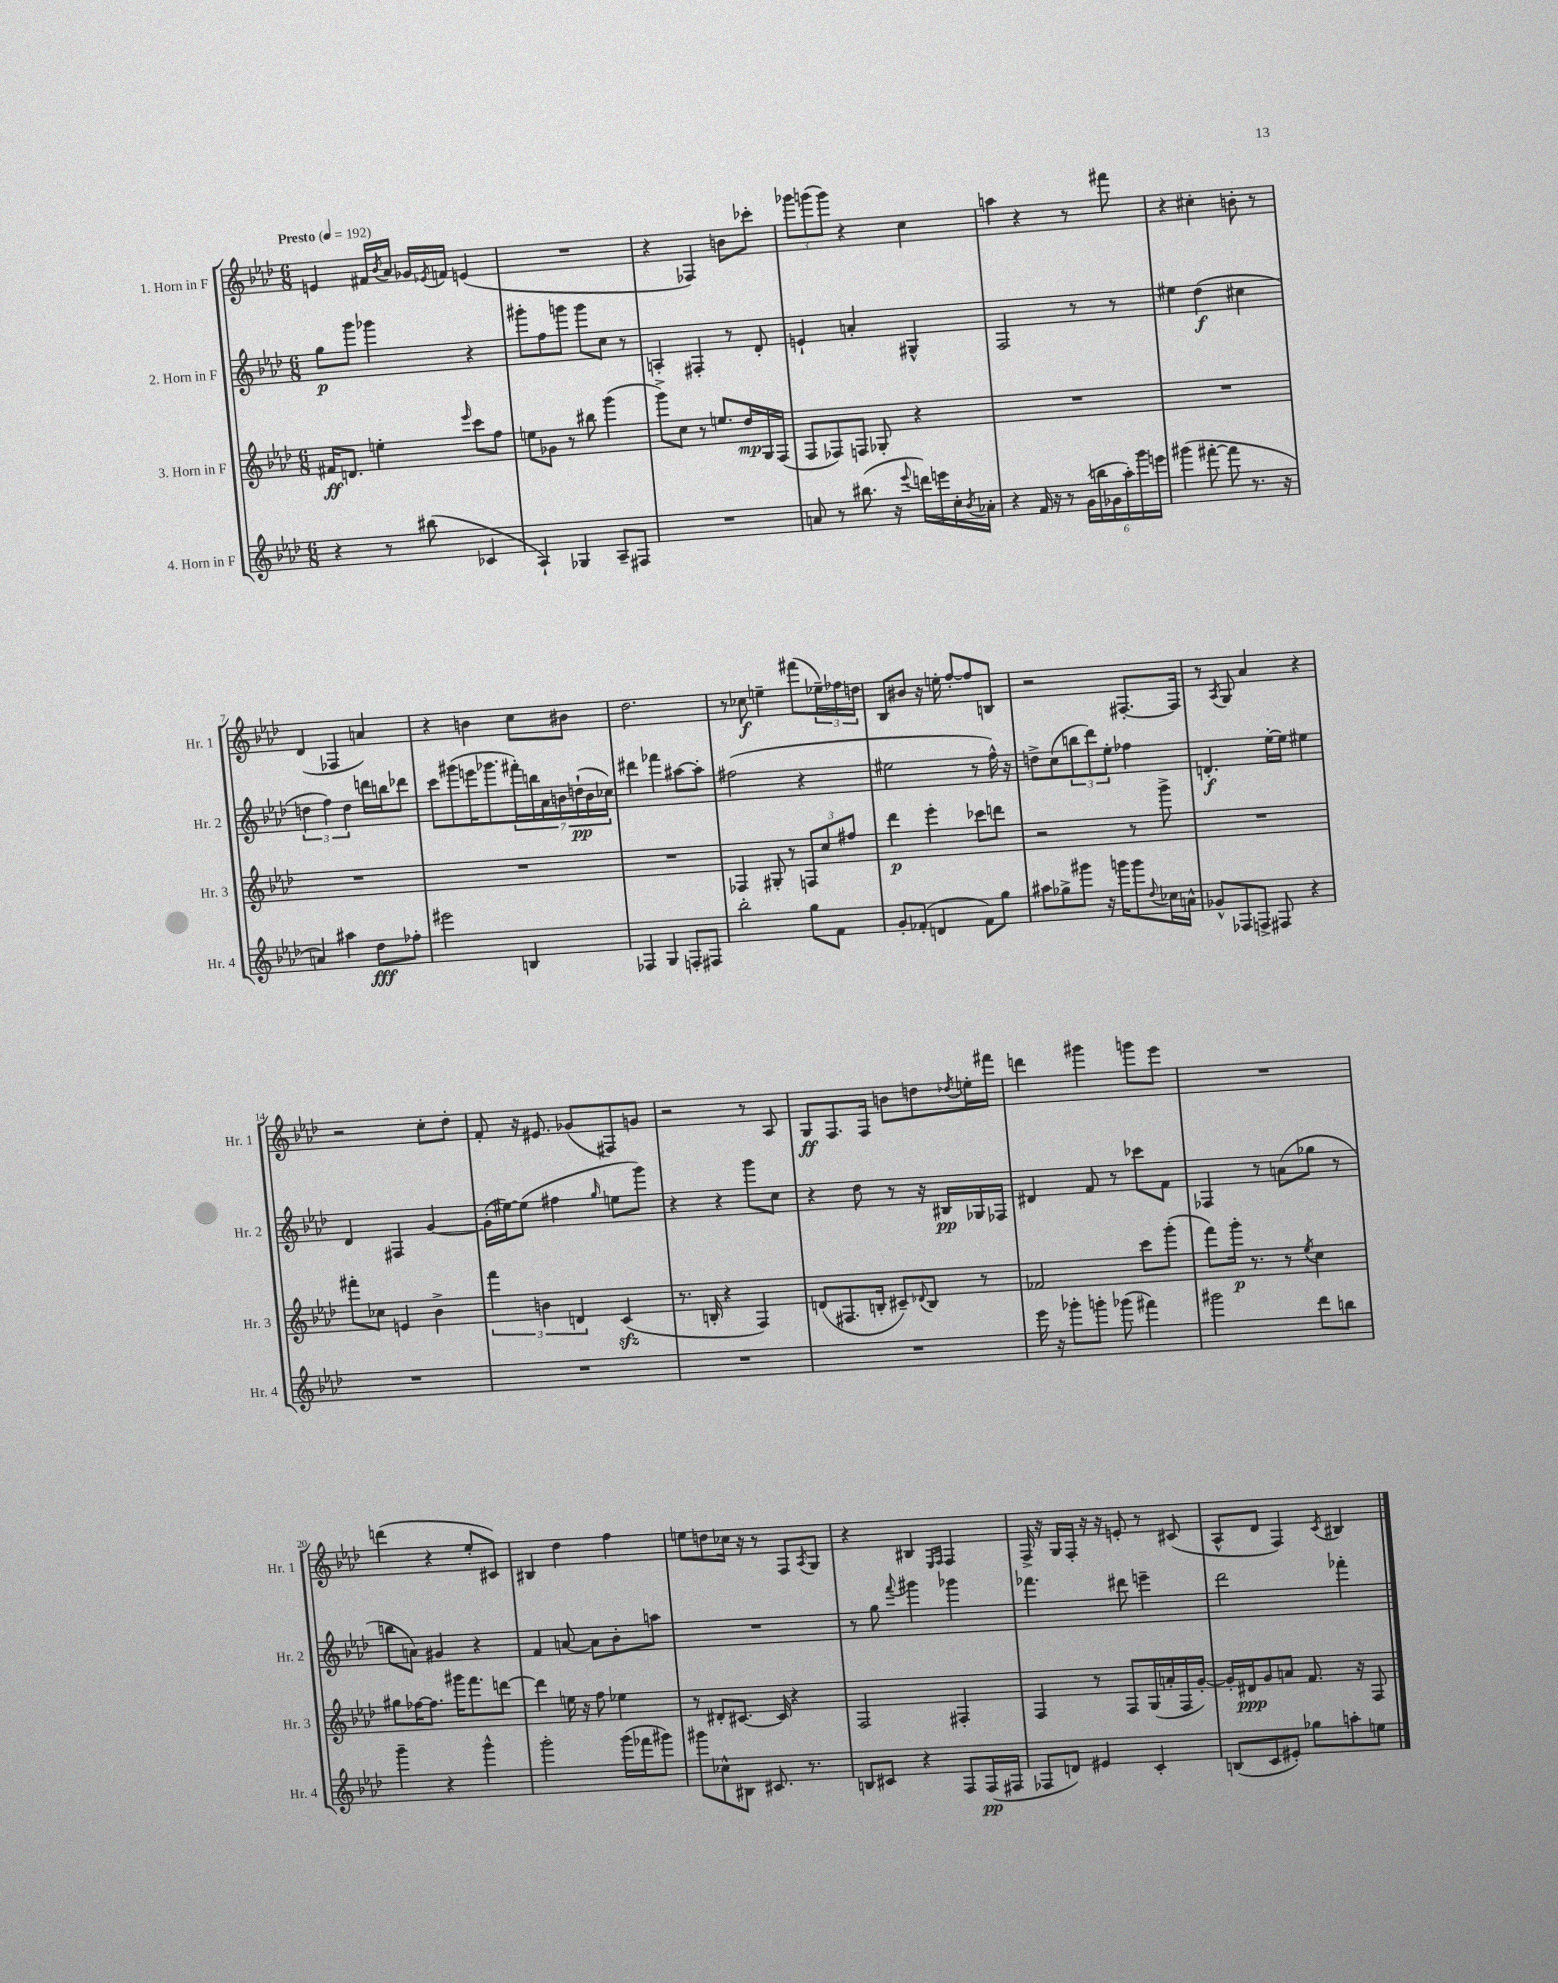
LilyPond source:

<<
\new StaffGroup <<
\new Staff = "s0" \with { instrumentName = "1. Horn in F" shortInstrumentName = "Hr. 1" } {
    \clef treble \key aes \major \numericTimeSignature \time 6/8 \tempo "Presto" 4 = 192
    e'4 fis'16 \acciaccatura { bes'8 } aes'16 ges'16 \acciaccatura { ees'8 } f'16 e'4( |
    R2. |
    r4 fes4) b'8 ces'''8-. |
    \tuplet 3/2 { ges'''8 g'''8( g'''8) } r4 c''4 |
    a''4 r4 r8 fis'''8 |
    r4 cis''4-. b'8-. r8 |
    des'4( fes4 a'4) |
    r4 b'4 c''8 bis'8 |
    des''2. |
    r8 ces''8\f e''4-- fis'''8( \tuplet 3/2 { ees''16--) fes''16 d''16 } |
    bes8 bis'8 r16 e''16-. f''8~-. f''8 b8 |
    r2 fis8.~-. fis16 |
    r8 \acciaccatura { aes8 } g8 aes'4 r4 |
    r2 c''8-. des''8-. |
    f'8-. r16 eis'8. ges'8( fis8) g'8 |
    r2 r8 aes8 |
    g8\ff f8. f16 b'8 d''8 \acciaccatura { des''8 } e''16-. fis'''16 |
    d'''4 gis'''4 g'''8 ees'''8 |
    R2. |
    d'''4( r4 ees''8-. cis'8) |
    bis4 des''4 f''4 |
    e''8 d''8 ces''16 r16 r8 f8 \acciaccatura { aes8 } g8 |
    r4 bis4 \grace { ees16 f16 } f4 |
    f16-> r16 g16 f16-. r16 r16 e'8-. r8 cis'8( |
    aes8-^ des'8 f4) \acciaccatura { c'8 } bis4 \bar "|." |
}
\new Staff = "s1" \with { instrumentName = "2. Horn in F" shortInstrumentName = "Hr. 2" } {
    \clef treble \key aes \major \numericTimeSignature \time 6/8
    g''8\p g'''8 ges'''4 r4 |
    gis'''8-. f''8 g'''8 g'''8 c''8 r8 |
    a4-. fis4-. r8 des'8-. |
    e'4-! a'4-. gis4-^ |
    f2 r8 r8 |
    eis''4 des''4\f( cis''4 |
    \tuplet 3/2 { d''4 f''4) d''4 } d'''16 b''16 des'''8 |
    c'''8 gis'''8( e'''16 ges'''8. \tuplet 7/4 { fis'''16-.) b''16 aes'16 b'16 d''16-!\pp( b'16 ces''16) } |
    dis'''4 fes'''4 ais''8~ ais''8-. |
    fis''2( r4 |
    eis''2 r8 f''16-^) r16 |
    d''8-> c''8( \tuplet 3/2 { b''8 des'''8) ees''8-. } fes''4 |
    d'4.-.\f ees''16~-. ees''16 eis''4 |
    des'4 fis4 g'4~ |
    g'16-.( eis''16~) eis''8( fis''4 \grace { g''16 } e''8 g'''8) |
    r4 r4 g'''8 c''8 |
    r4 des''8 r8 r16 bis16\pp ges16 fes16 |
    dis'4 f'8 r8 ces'''8 f'8 |
    fes4 r8 a'8( ges''8 r8 |
    b''8 a'8) gis'4 r4 |
    f'4 a'8~ a'8 bes'8-. a''8 |
    R2. |
    r8 g''8 \appoggiatura { f'''8 } gis'''4 ges'''4 |
    fes'''4. dis'''8 e'''4-- |
    des'''2 fes'''4-. \bar "|." |
}
\new Staff = "s2" \with { instrumentName = "3. Horn in F" shortInstrumentName = "Hr. 3" } {
    \clef treble \key aes \major \numericTimeSignature \time 6/8
    fis'16\ff d'8. e''4-. \grace { ees'''16 } c'''8 f''8 |
    e''8 ges'8 r8 bis''8 g'''4( |
    g'''8->) c''8 r8 e''8. des''16\mp g16 f16( |
    f8 fes8) f8 ges8-. r4 |
    R2. |
    R2. |
    R2. |
    R2. |
    R2. |
    fes4 gis8-. r8 \tuplet 3/2 { f8 c''8 fis''8 } |
    des'''4\p ees'''4-. ces'''8 d'''8 |
    r2 r8 g'''8-> |
    R2. |
    fis'''8-. ces''8 e'4 bes'4-> |
    \tuplet 3/2 { f'''4 b'4 d'4 } c'4\sfz( |
    r8. b16-. r4 f4) |
    d'8( fis8. b16-. cis'8--) \appoggiatura { des'8 } b8 r8 |
    fes'2 c'''8 g'''8-.( |
    f'''8) g'''16-.\p r8. r8 \acciaccatura { ees''8 } c''4 |
    gis''8 fes''16~ fes''8. gis'''16 f'''8. d'''8~ |
    d'''4 e''16 r16 f''8 ees''4 |
    r8 dis'8-. cis'8.~ cis'16 r4 |
    f2 fis4-. |
    f4 r8 f8 g16( a'16-. f16 g'16~-.) |
    g'16-. dis'16\ppp g'8 a'8 f'8. r16 f8 \bar "|." |
}
\new Staff = "s3" \with { instrumentName = "4. Horn in F" shortInstrumentName = "Hr. 4" } {
    \clef treble \key aes \major \numericTimeSignature \time 6/8
    r4 r8 bis''8( ces'4 |
    aes4-!) ges4 aes8-- fis8 |
    R2. |
    a'8 r8 bis''8.( r16 \appoggiatura { ees'''8 } d'''16) e'''16 c''16-. \acciaccatura { bes'8 } aes'16-. |
    r4 f'16 r16 r8 \tuplet 6/4 { g'16( b''16 ges'16 aes''16-.) g'''16 e'''16 } |
    gis'''4( fis'''8~-. fis'''8 r8. r16 |
    a'4) ais''4 des''8\fff fes''8-. |
    eis'''2 b4 |
    fes4 g4 f8-. fis8 |
    bes''2-. g''8 f'8 |
    g'8-. fes'8-.( d'4 fes'8) g''8 |
    ais''8 ges''8-> gis'''8 r16 g'''16 g'''8 \appoggiatura { des''8 } ces''16 a'16-^ |
    ges'8-^ fes8 f8-> fis8 r4 |
    R2. |
    R2. |
    R2. |
    R2. |
    ees'''16 r16 ges'''8-. g'''8-. ges'''8( fis'''4) |
    gis'''2 des'''8 b''8 |
    g'''4-- r4 g'''4-^ |
    g'''2-. g'''16( fes'''16 gis'''8) |
    gis'''8 ces''8-^ bis8 cis'8. r8. |
    b8 cis'8 r4 f8 f16\pp( fis16 |
    fes8 d'8) eis'4 c'4-. |
    b8( c'8 eis'8-.) ges''8 a''8-. e''8 \bar "|." |
}
>>
>>
